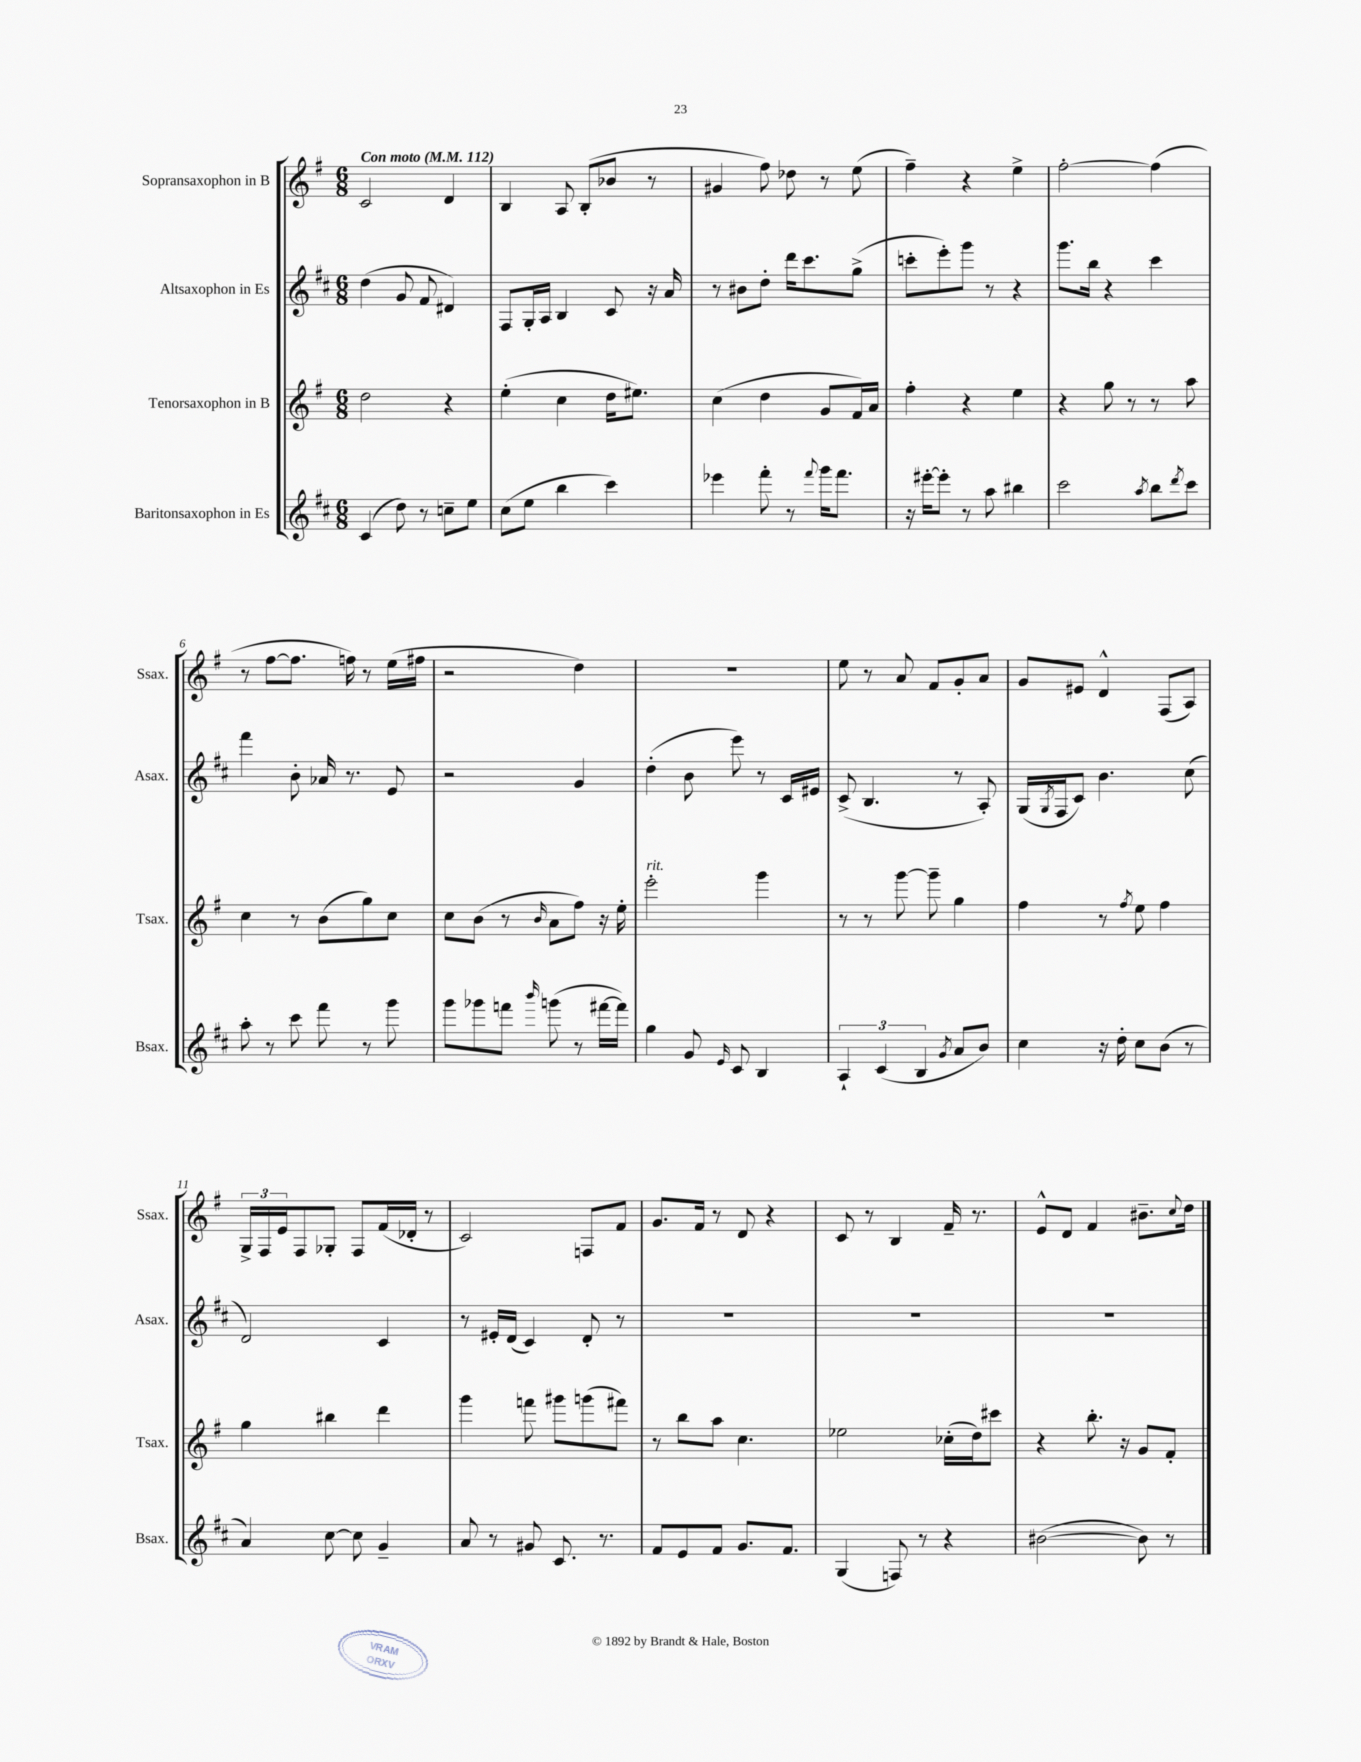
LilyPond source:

<<
\new StaffGroup <<
\new Staff = "s0" \with { instrumentName = "Sopransaxophon in B" shortInstrumentName = "Ssax." } {
    \clef treble \key g \major \numericTimeSignature \time 6/8 \tempo "Con moto" 4 = 112
    c'2 d'4 |
    b4 a8 b8-.( bes'8 r8 |
    gis'4 fis''8) des''8 r8 e''8( |
    fis''4--) r4 e''4-> |
    fis''2~-. fis''4( |
    r8 fis''8~ fis''8. f''16) r8 e''16( fis''16 |
    r2 d''4) |
    R2. |
    e''8 r8 a'8 fis'8 g'8-. a'8 |
    g'8 eis'8 d'4-^ fis8( a8) |
    \tuplet 3/2 { g16-> fis16 e'16 } fis8 ges8-. fis8 fis'16( des'16-. r8 |
    c'2) f8 fis'8 |
    g'8. fis'16 r8 d'8 r4 |
    c'8 r8 b4 fis'16-- r8. |
    e'8-^ d'8 fis'4 bis'8.-- \appoggiatura { c''8 } d''16 \bar "|." |
}
\new Staff = "s1" \with { instrumentName = "Altsaxophon in Es" shortInstrumentName = "Asax." } {
    \clef treble \key d \major \numericTimeSignature \time 6/8
    d''4( g'8 fis'8 dis'4) |
    fis8 g16-. a16 b4 cis'8 r16 a'16 |
    r8 bis'8 d''8-. d'''16 cis'''8. g''8->( |
    c'''8-. e'''8-.) g'''8 r8 r4 |
    g'''8. b''16 r4 cis'''4 |
    fis'''4 b'8-. aes'16 r8. e'8 |
    r2 g'4 |
    d''4-.( b'8 e'''8) r8 cis'16 eis'16 |
    cis'8->( b4. r8 a8-.) |
    g16( \acciaccatura { g8 } fis16 cis'8) b'4. cis''8( |
    d'2) cis'4 |
    r8 eis'16-. d'16( cis'4) d'8-. r8 |
    R2. |
    R2. |
    R2. \bar "|." |
}
\new Staff = "s2" \with { instrumentName = "Tenorsaxophon in B" shortInstrumentName = "Tsax." } {
    \clef treble \key g \major \numericTimeSignature \time 6/8
    d''2 r4 |
    e''4-.( c''4 d''16 eis''8.) |
    c''4( d''4 g'8 fis'16) a'16 |
    fis''4-. r4 e''4 |
    r4 g''8 r8 r8 a''8 |
    c''4 r8 b'8( g''8) c''8 |
    c''8 b'8( r8 \grace { b'16 } a'8 fis''8) r16 e''16-. |
    e'''2-.^\markup { \italic "rit." } g'''4 |
    r8 r8 g'''8~ g'''8-- g''4 |
    fis''4 r8 \acciaccatura { fis''8 } e''8 fis''4 |
    g''4 bis''4 d'''4 |
    g'''4 f'''8 gis'''8 g'''8( fis'''8) |
    r8 b''8 a''8 c''4. |
    ees''2 ces''16-.( d''16) cis'''8 |
    r4 b''8.-. r16 g'8 fis'8-. \bar "|." |
}
\new Staff = "s3" \with { instrumentName = "Baritonsaxophon in Es" shortInstrumentName = "Bsax." } {
    \clef treble \key d \major \numericTimeSignature \time 6/8
    cis'4( d''8) r8 c''8-- e''8 |
    cis''8( e''8 b''4 cis'''4) |
    ees'''4 fis'''8-. r8 \appoggiatura { fis'''8 } g'''16 fis'''8. |
    r16 eis'''16~-. eis'''8-. r8 a''8 bis''4 |
    cis'''2 \acciaccatura { a''8 } b''8 \acciaccatura { d'''8 } cis'''8 |
    a''8-. r8 cis'''8 fis'''8 r8 g'''8 |
    g'''8 ges'''8 f'''8 \grace { b'''16 } g'''8( r8 fis'''16~ fis'''16) |
    g''4 g'8 \grace { e'16 } cis'8 b4 |
    \tuplet 3/2 { a4-! cis'4( b4 } \acciaccatura { g'8 } a'8 b'8) |
    cis''4 r16 d''16-. cis''8 b'8( r8 |
    a'4) cis''8~ cis''8 g'4-- |
    a'8 r8 gis'8 cis'8. r8. |
    fis'8 e'8 fis'8 g'8. fis'8. |
    g4( f8) r8 r4 |
    bis'2~( bis'8) r8 \bar "|." |
}
>>
>>
